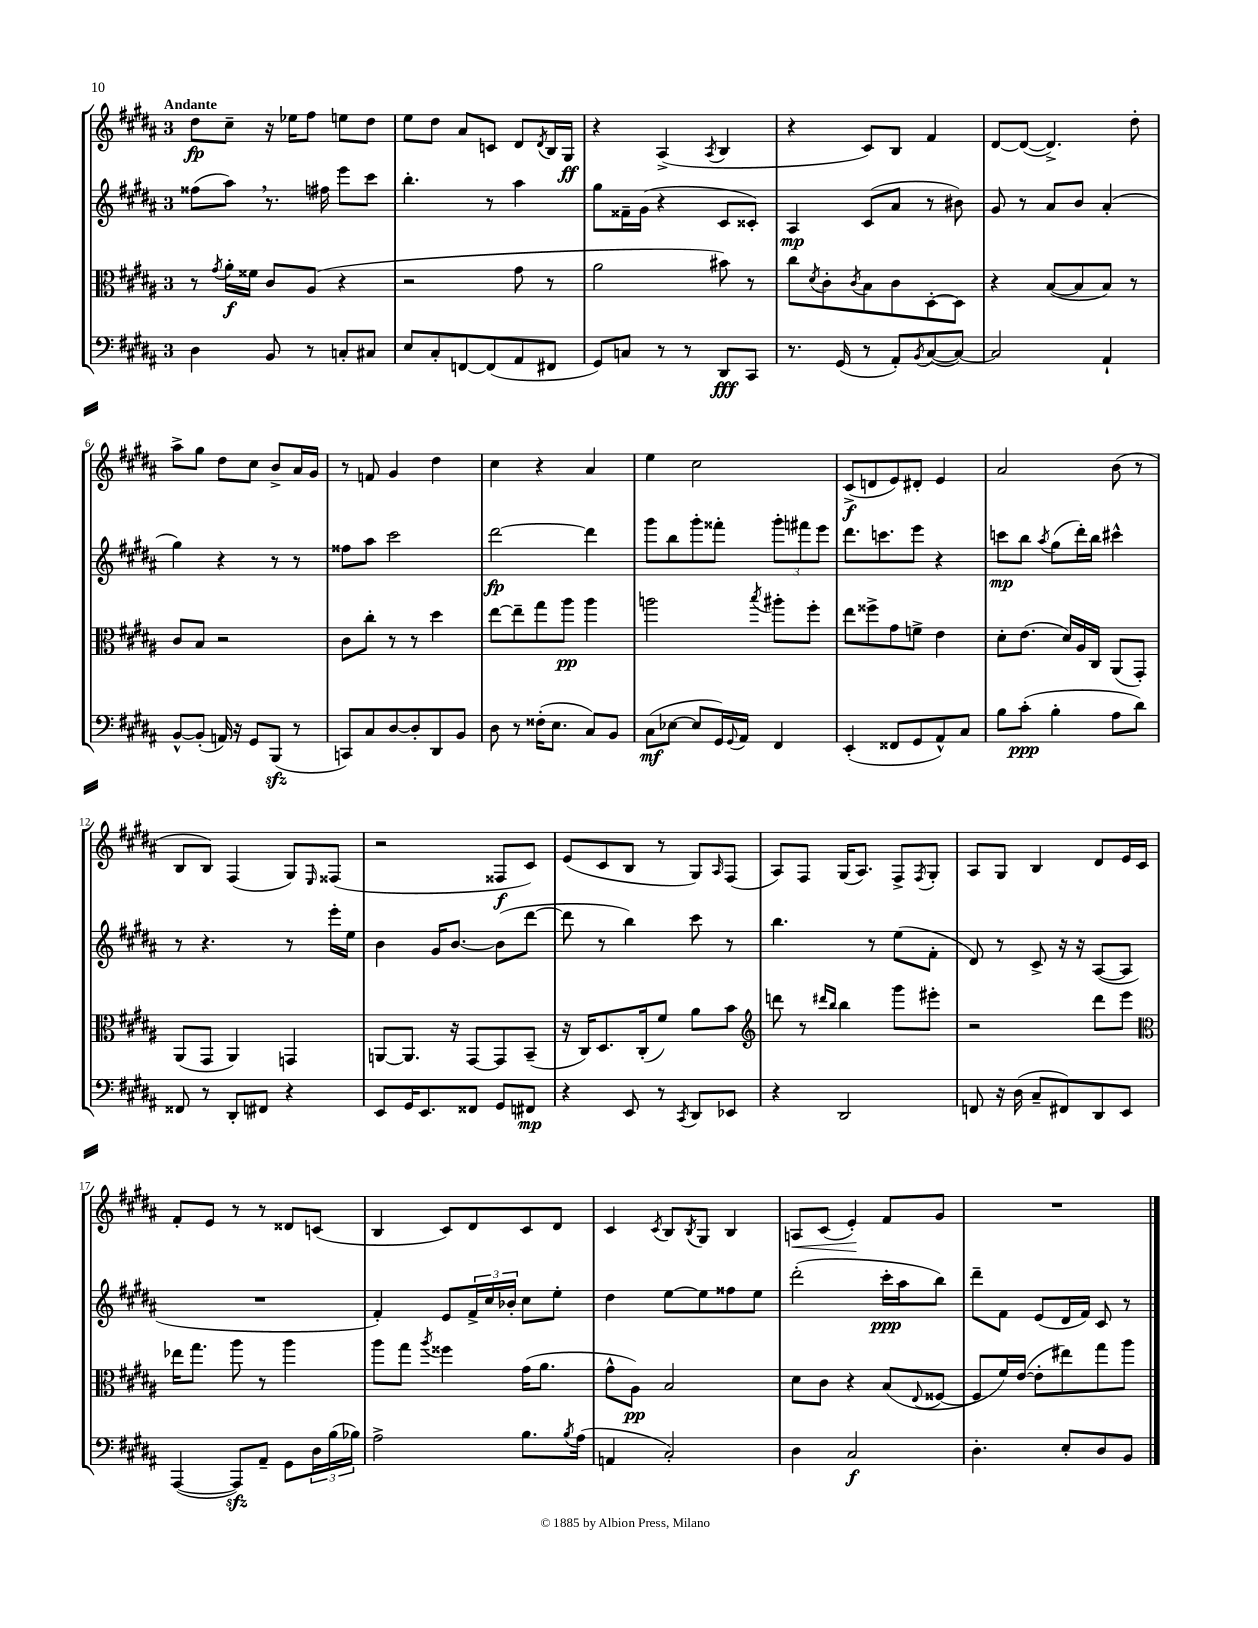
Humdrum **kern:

**kern	**kern	**kern	**kern
*staff4	*staff3	*staff2	*staff1
*clefF4	*clefC3	*clefG2	*clefG2
*k[f#c#g#d#a#]	*k[f#c#g#d#a#]	*k[f#c#g#d#a#]	*k[f#c#g#d#a#]
*M3/4	*M3/4	*M3/4	*M3/4
4D#	8r	(8ff##	8dd#
.	8qg#	.	.
.	16a#'	8aa#)	8cc#~
.	16f##	.	.
8BB	8c#	8.r	16r
.	.	.	16ee-
8r	(8A#	.	8ff#
.	.	16ff#	.
8C'	4r	8eee	8ee
8C#	.	8ccc#	8dd#
=	=	=	=
8E	2r	4.bb'	8ee
8C#'	.	.	8dd#
[8FF	.	.	8a#
(8FF]	.	8r	8c
8AA#	8g#	4aa#	8d#
.	.	.	8qd#
8FF#	8r	.	16B
.	.	.	16G#
=	=	=	=
8GG#)	2a#	8gg#	4r
8C	.	16f##~	.
.	.	(16g#	.
8r	.	4r	(4A#^
8r	.	.	.
.	.	.	8qA#
8DD#	8b#)	8c#	4B
8CC#	8r	8c##')	.
=	=	=	=
8.r	8cc#	4A#	4r
.	8qd#	.	.
.	8c#'	.	.
(16GG#	.	.	.
.	8qc#	.	.
8r	8B	(8c#	8c#)
8AA#')	8c#	8a#	8B
8qBB	.	.	.
([8C#	[8D#'	8r	4f#
8C#_)	8D#]	8b#)	.
=	=	=	=
2C#]	4r	8g#	[8d#
.	.	8r	(8d#_
.	([8B	8a#	4.d#^])
.	8B]	8b	.
4AA#`	8B)	(4a#'	.
.	8r	.	8dd#'
=	=	=	=
[8BB^^	8c#	4gg#)	8aa#^
(8BB']	8B	.	8gg#
16AA)	2r	4r	8dd#
16r	.	.	.
8GG#	.	.	8cc#
(8BBB	.	8r	8b^
8r	.	8r	16a#
.	.	.	16g#
=	=	=	=
8CC)	8c#	8ff##	8r
8C#	8cc#'	8aa#	8f
[8D#	8r	2ccc#	4g#
8D#']	8r	.	.
8DD#	4dd#	.	4dd#
8BB	.	.	.
=	=	=	=
8D#	[8ee	[2ddd#	4cc#
8r	8ee~]	.	.
(16F##'	8gg#	.	4r
8.E	.	.	.
.	8aa#	.	.
8C#)	4aa#	4ddd#]	4a#
8BB	.	.	.
=	=	=	=
(8C#	2aa	8ggg#	4ee
[8E-	.	8bb	.
8E-]	.	8ggg#'	2cc#
16GG#)	.	8fff##'	.
8qqGG#	.	.	.
16AA#	.	.	.
.	8qbb	.	.
4FF#	8aa#'	12ggg#'	.
.	.	12fff#	.
.	8ff#'	.	.
.	.	12eee	.
=	=	=	=
(4EE'	8ee	8.ddd#	(8c#^
.	8ff##^	.	8d
.	.	8.ccc	.
8FF##	8g#	.	8e)
8GG#	8f^	8eee	8d#'
8AA#^^)	4e	4r	4e
8C#	.	.	.
=	=	=	=
8B	8d#'	8ccc	2a#
(8c#'	(8.e	8bb	.
.	.	8qaa#	.
4B'	.	(8gg#	.
.	16d#)	.	.
.	16A#	16ddd#')	.
.	16C#	16bb	.
8A#	(8AA#	4ccc#^^	(8b
8d#)	8GG#')	.	8r
=	=	=	=
8FF##	(8AA#	8r	8B
8r	8GG#	4.r	8B)
8DD#'	4AA#)	.	(4F#
8FF#	.	.	.
4r	4GG	8r	8G#)
.	.	.	16qqE
.	.	16eee'	(8F##
.	.	16ee	.
=	=	=	=
8EE	[8AA	4b	2r
16GG#	8.AA]	.	.
8.EE	.	.	.
.	.	16g#	.
.	16r	[8.b	.
8FF##	[8GG#	.	.
8GG#	8GG#]	(8b]	8F##
8FF#	(8BB~	[8ddd#	8c#)
=	=	=	=
4r	16r	8ddd#]	(8e
.	16C#)	.	.
.	8.D#	8r	8c#
8EE	.	4bb)	8B
.	(16C#'	.	.
8r	8f#)	.	8r
8qCC#	.	.	.
8DD#	8a#	8ccc#	8G#)
.	.	.	16qqA#
8EE-	8b	8r	(8F#
=	=	=	=
*	*clefG2	*	*
4r	8ddd	4.bb	8A#)
.	8r	.	8F#
.	16qqddd#	.	.
.	16qqbb	.	.
2DD#	4bb	.	(16G#
.	.	.	8.A#)
.	.	8r	.
.	8ggg#	(8ee	8F#^
.	.	.	8qF#
.	8eee#'	8f#'	8G#'
=	=	=	=
8FF	2r	8d#)	8A#
16r	.	8r	8G#
(16D#	.	.	.
8C#~	.	8c#^	4B
8FF#)	.	16r	.
.	.	16r	.
8DD#	8ddd#	([8A#	8d#
8EE	8eee	8A#]	16e
.	.	.	16c#
=	=	=	=
*	*clefC3	*	*
([4AAA#	16ee-	2.r	8f#'
.	8.gg#	.	.
.	.	.	8e
8AAA#])	8aa#	.	8r
8AA#~	8r	.	8r
8GG#	4aa#	.	8d##
24D#	.	.	(8c
(24B	.	.	.
24B-)	.	.	.
=	=	=	=
2A#^	8aa#	4f#')	4B
.	8gg#	.	.
.	8qaa#	.	.
.	4ff##	8e	8c#)
.	.	24f#^	8d#
.	.	24cc#	.
.	.	24b-'	.
8.B	(16g#	8cc#	8c#
.	8.a#	.	.
.	.	8ee'	8d#
8qB	.	.	.
(16A#	.	.	.
=	=	=	=
4AA	8g#^^	4dd#	4c#
.	8A#)	.	.
.	.	.	8qc#
2C#')	2B	[8ee	8B
.	.	.	8qB
.	.	8ee]	8G#
.	.	8ff##	4B
.	.	8ee	.
=	=	=	=
4D#	8d#	(2ddd#'	8A
.	8c#	.	(8c#
2C#	4r	.	4e')
.	(8B	16ccc#'	8f#
.	.	16aa#	.
.	8qqE	.	.
.	[8F##	8bb)	8g#
=	=	=	=
4.D#'	8F##]	8ddd#~	2.r
.	16f#)	8f#	.
.	([16e	.	.
.	8e']	(8e	.
8E'	8ee#)	16d#	.
.	.	16f#)	.
8D#	8gg#	8c#	.
8BB	8aa#	8r	.
==	==	==	==
*-	*-	*-	*-
